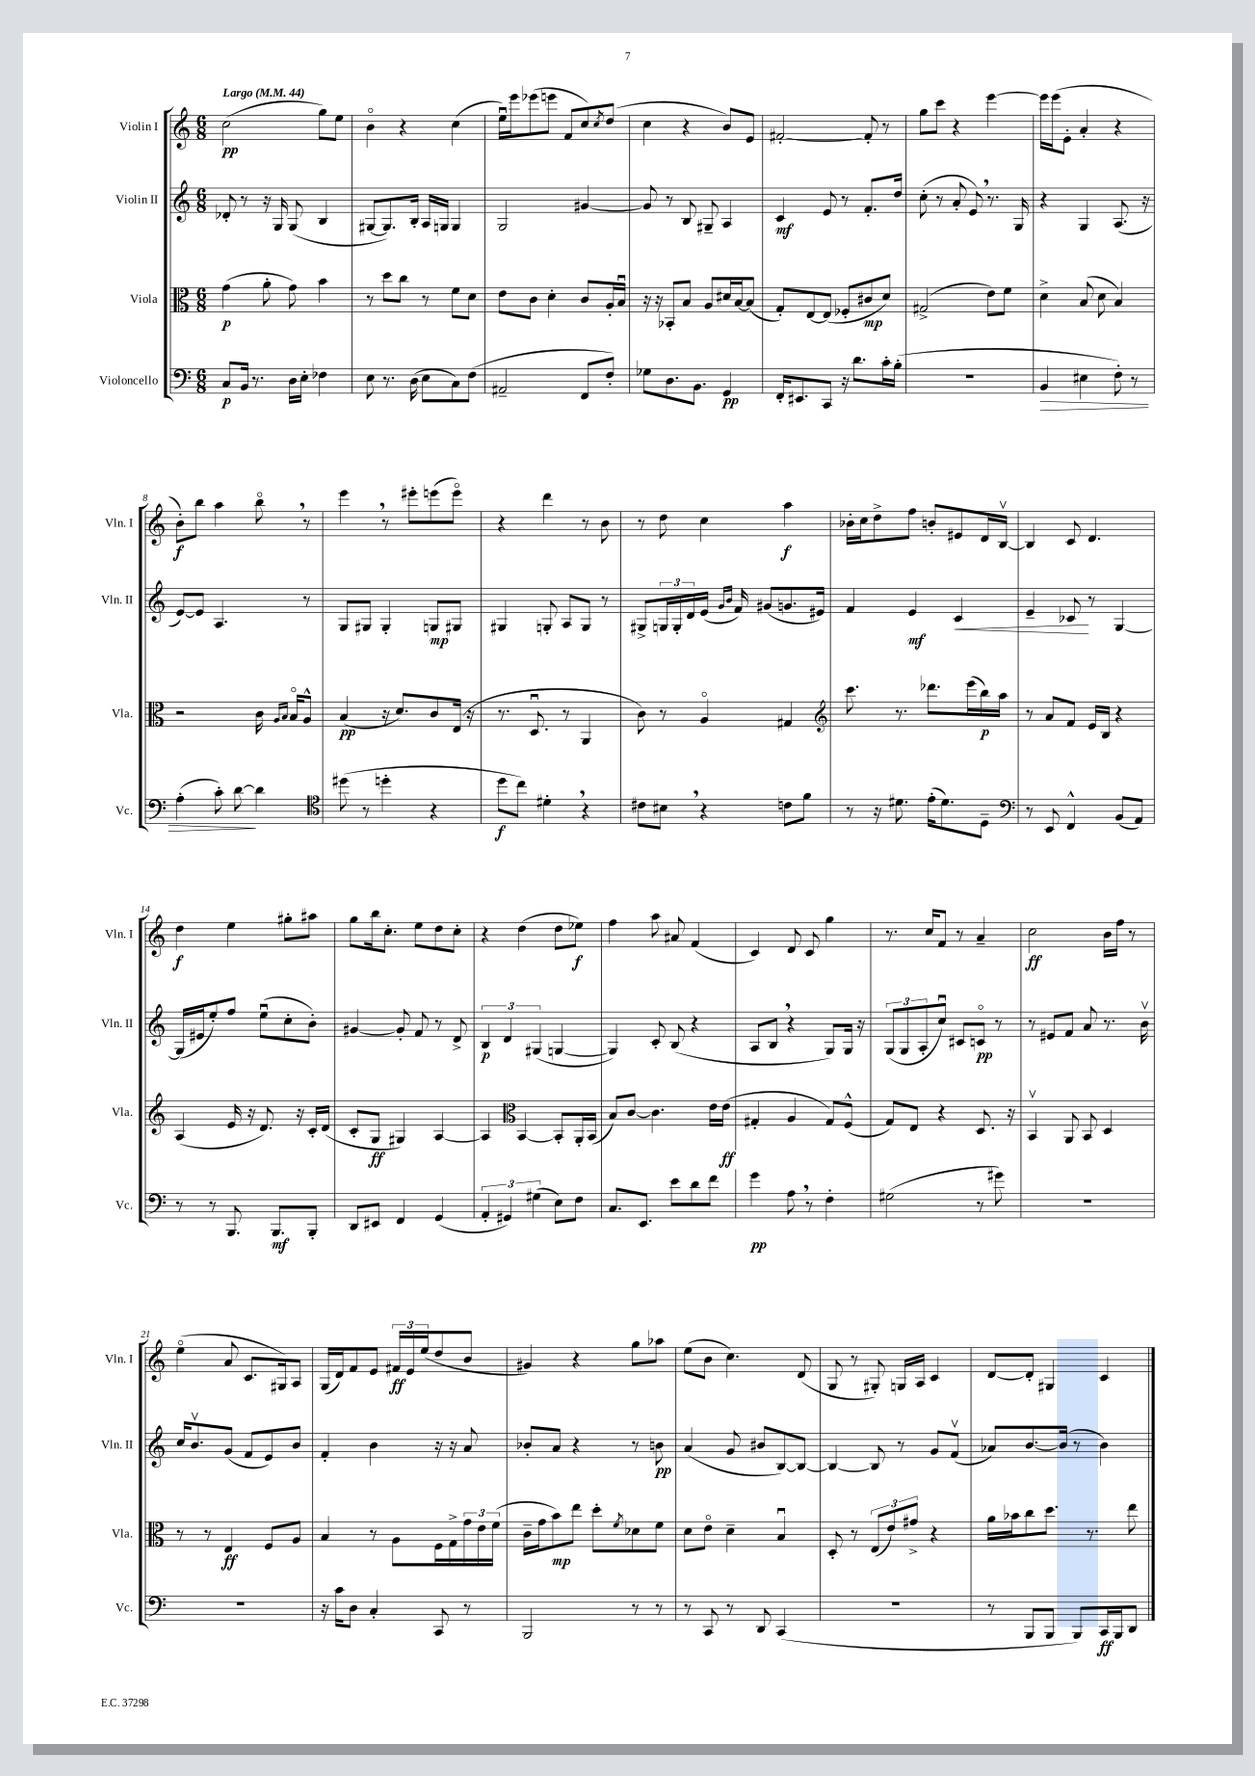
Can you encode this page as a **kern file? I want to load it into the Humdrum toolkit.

**kern	**dynam	**kern	**dynam	**kern	**dynam	**kern	**dynam
*part4	*part4	*part3	*part3	*part2	*part2	*part1	*part1
*staff4	*staff4	*staff3	*staff3	*staff2	*staff2	*staff1	*staff1
*I"Violoncello	*	*I"Viola	*	*I"Violin II	*	*I"Violin I	*
*I'Vc.	*	*I'Vla.	*	*I'Vln. II	*	*I'Vln. I	*
*clefF4	*	*clefC3	*	*clefG2	*	*clefG2	*
*k[]	*	*k[]	*	*k[]	*	*k[]	*
*M6/8	*	*M6/8	*	*M6/8	*	*M6/8	*
*MM44	*	*MM44	*	*MM44	*	*MM44	*
=1	=1	=1	=1	=1	=1	=1	=1
!	!	!	!	!	!	!LO:TX:a:B:t=Largo	!
8C/L	p	(4g\	p	8d-X'/	.	(2cc\	pp
16BB/Jk	.	.	.	8r	.	.	.
8.r	.	.	.	.	.	.	.
.	.	8a'\	.	16r	.	.	.
.	.	.	.	16G/	.	.	.
16D\LL	.	8g\)	.	(8G/	.	.	.
16E'\JJ	.	.	.	.	.	.	.
4F-X\	.	4b\	.	4B/	.	8gg\L)	.
.	.	.	.	.	.	8ee\J	.
=2	=2	=2	=2	=2	=2	=2	=2
8E\	.	8r	.	[8G#X/L	.	4b\	.
8.r	.	8dd\L	.	8.G#/])	.	.	.
.	.	8cc\J	.	.	.	4r	.
(16D\	.	.	.	16B'/Jk	.	.	.
8E\L	.	8r	.	16A/LL	.	.	.
.	.	.	.	16Gn/JJ	.	.	.
8C\)	.	8f\L	.	4G/	.	(4cc\	.
(8F\J	.	8d\J	.	.	.	.	.
=3	=3	=3	=3	=3	=3	=3	=3
2AA#X~/	.	8e\L	.	2G/	.	16eeu\LL)	.
.	.	.	.	.	.	16eee\J	.
.	.	8c\J	.	.	.	(8eee-X\	.
.	.	4d'\	.	.	.	8eeen\J	.
.	.	.	.	.	.	8f/L	.
8FF/L	.	8c/L	.	[4g#X/	.	8cc/)	.
.	.	.	.	.	.	8qcc/	.
8F'/J)	.	16A'/L	.	.	.	(8dd/J	.
.	.	16Bu/JJ	.	.	.	.	.
=4	=4	=4	=4	=4	=4	=4	=4
8G-X\L	.	16r	.	8g#/]	.	4cc\	.
.	.	16r	.	.	.	.	.
8.D\	.	8BB-X'/L	.	8r	.	.	.
.	.	8B/J	.	8B/	.	4r	.
8.BB\J	.	.	.	.	.	.	.
.	.	8A/L	.	8G#X~/	.	.	.
4GG/	pp	16d#X/L	.	4A/	.	8b/L)	.
.	.	[16B/J	.	.	.	.	.
.	.	(8B/J]	.	.	.	8e/J	.
=5	=5	=5	=5	=5	=5	=5	=5
16FF'/KL	.	8G'/L)	.	4c/	mf	[2f#X'/	.
8.EE#X/	.	.	.	.	.	.	.
.	.	[8E/	.	.	.	.	.
8CC/J	.	(8E/J]	.	8e/	.	.	.
16r	.	8F-X'/L	.	8r	.	.	.
8.d\L	.	.	.	.	.	.	.
.	.	8c#X/	mp	8.f'/L	.	8f#'/]	.
16c'\L	.	8d/J)	.	.	.	8r	.
(16B'\JJ	.	.	.	16dd/Jk	.	.	.
=6	=6	=6	=6	=6	=6	=6	=6
2.r	.	(2G#X^/	.	(8cc'\	.	8gg\L	.
.	.	.	.	8r	.	8ccc\J	.
.	.	.	.	8a'/	.	4r	.
.	.	.	.	8e,/)	.	.	.
.	.	8e\L)	.	8.r	.	[4eee\	.
.	.	8f\J	.	.	.	.	.
.	.	.	.	16G/	.	.	.
=7	=7	=7	=7	=7	=7	=7	=7
!	!LO:HP:b	!	!	!	!	!	!
4BB/	>	4d^\	.	4r	.	16eee\LL]	.
.	.	.	.	.	.	(16eee\J	.
.	.	.	.	.	.	8e'\J	.
4E#X\	.	(8B/	.	4G/	.	4a'/	.
.	.	8d\	.	.	.	.	.
8F'\)	.	4B/)	.	(8.A/	.	4r	.
8r	.	.	.	.	.	.	.
.	.	.	.	16r	.	.	.
!!LO:LB:g=z
=8	=8	=8	=8	=8	=8	=8	=8
(4A'\	.	2r	.	[8e/L)	.	8b'\L)	f
.	.	.	.	8e/J]	.	8bb\J	.
8c'\)	.	.	.	4.A/	.	4aa\	.
[8d\	.	.	.	.	.	.	.
4d\]	]	16c\	.	.	.	8bb,\	.
.	.	16qqA/LL	.	.	.	.	.
.	.	16qqB/JJ	.	.	.	.	.
.	.	16B/KL	.	.	.	.	.
.	.	8A^^/J	.	8r	.	8r	.
=9	=9	=9	=9	=9	=9	=9	=9
*clefC4	*	*	*	*	*	*	*
(8dd#X\	.	(4B/	pp	8G/L	.	4eee,\	.
8r	.	.	.	8G#X/J	.	.	.
4ddn'\	.	16r	.	4G#'/	.	8r	.
.	.	8.d/L)	.	.	.	.	.
.	.	.	.	.	.	8eee#X'\L	.
4r	.	8c/	.	8Gn/L	mp	(8eeen\	.
.	.	(16E/Jk	.	8G#X/J	.	8eee\J)	.
.	.	16r	.	.	.	.	.
=10	=10	=10	=10	=10	=10	=10	=10
8dd\L	f	8.r	.	4G#X/	.	4r	.
8cc\J)	.	.	.	.	.	.	.
.	.	8.Du/	.	.	.	.	.
4d#X',\	.	.	.	8Gn'/	.	4ddd\	.
.	.	8r	.	8A/L	.	.	.
4r	.	4AA/	.	8G/J	.	8r	.
.	.	.	.	8r	.	8b\	.
=11	=11	=11	=11	=11	=11	=11	=11
8c#X\L	.	8c\)	.	8G#X^/L	.	8r	.
8B#X,\J	.	8r	.	24Gn/L	.	8dd\	.
.	.	.	.	24G'/	.	.	.
.	.	.	.	24d/	.	.	.
4r	.	4A/	.	(16e/JJ	.	4cc\	.
.	.	.	.	16qqg/LL	.	.	.
.	.	.	.	16qqb/JJ	.	.	.
.	.	.	.	16f/)	.	.	.
.	.	.	.	(8g#X/L	.	.	.
8cn\L	.	4G#X/	.	8.gn/	.	4aa\	f
8f\J	.	.	.	.	.	.	.
.	.	.	.	16e#X/Jk)	.	.	.
=12	=12	=12	=12	=12	=12	=12	=12
*	*	*clefG2	*	*	*	*	*
8r	.	8.ccc\	.	4f/	.	16b-X'\LL	.
.	.	.	.	.	.	16cc\J	.
16r	.	.	.	.	.	8dd^\	.
8.d#X\	.	8.r	.	.	.	.	.
.	.	.	.	4e/	mf	8ff\J	.
(16e'\KL	.	8.ddd-X\L	.	.	.	8bn'/L	.
8.d#\)	.	.	.	.	.	.	.
!	!	!	!	!	!LO:HP:b	!	!
.	.	.	.	4c/	<	8e#X/	.
.	.	(16eee\L	.	.	.	.	.
8D~\J	.	16bb\)	p	.	.	16d/L	.
.	.	16aa\JJ	.	.	.	[16Bv/JJ	.
=13	=13	=13	=13	=13	=13	=13	=13
*clefF4	*	*	*	*	*	*	*
8r	.	8r	.	4e~/	.	4B/]	.
8EE/	.	8a/L	.	.	.	.	.
4FF^^/	.	8f/J	.	8c-X/	.	8c/	.
.	.	16e/LL	.	8r	[	4.d/	.
.	.	16B/JJ	.	.	.	.	.
(8BB/L	.	4r	.	[4G/	.	.	.
8AA/J)	.	.	.	.	.	.	.
!!LO:LB:g=z
=14	=14	=14	=14	=14	=14	=14	=14
8r	.	(4A/	.	(16G/LL]	.	4dd\	f
.	.	.	.	16e#X/J	.	.	.
8r	.	.	.	8ee'/)	.	.	.
8.BBB/	.	16e/	.	8ff/J	.	4ee\	.
.	.	16r	.	.	.	.	.
.	.	8.d/)	.	(8eeu\L	.	.	.
8.BBB/L	mf	.	.	.	.	.	.
.	.	.	.	8cc'\	.	8gg#X'\L	.
.	.	16r	.	.	.	.	.
8BBB'/J	.	16c'/LL	.	8b'\J)	.	8aa#X\J	.
.	.	(16d/JJ	.	.	.	.	.
=15	=15	=15	=15	=15	=15	=15	=15
8DD/L	.	8c'/L	.	[4g#X/	.	8gg\L	.
8EE#X/J	.	8G/J	ff	.	.	16bb\k	.
.	.	.	.	.	.	8.cc'\J	.
4FF/	.	4G#X/)	.	8g#'/]	.	.	.
.	.	.	.	8f/	.	8ee\L	.
(4GG/	.	[4A/	.	8r	.	8dd\	.
.	.	.	.	8d^/	.	8cc'\J	.
=16	=16	=16	=16	=16	=16	=16	=16
6AA'/	.	4A/]	.	6B/	p	4r	.
6GG#X/)	.	.	.	6d/	.	.	.
*	*	*clefC3	*	*	*	*	*
.	.	[4BB/	.	.	.	(4dd\	.
(6G#X\	.	.	.	(6G#X/	.	.	.
8E\L)	.	8BB'/L]	.	[4Gn/	.	8dd\L	.
8F\J	.	16AA'/L	.	.	.	8ee-X\J)	f
.	.	(16BB/JJ	.	.	.	.	.
=17	=17	=17	=17	=17	=17	=17	=17
8.C/L	.	8B/L)	.	4G/])	.	4ff\	.
.	.	[8c/J	.	.	.	.	.
8.EE/J	.	.	.	.	.	.	.
.	.	4.c\]	.	8c'/	.	8aa\	.
8e\L	.	.	.	(8B/	.	8a#X/	.
8d\	.	.	.	4r	.	(4f/	.
8f\J	.	16e\LL	.	.	.	.	.
.	.	(16e\JJ	ff	.	.	.	.
=18	=18	=18	=18	=18	=18	=18	=18
4g\	pp	4G#X'/	.	8A/L	.	4c/)	.
.	.	.	.	8B,/J	.	.	.
8A,\	.	4A/	.	4r	.	8d/	.
8r	.	.	.	.	.	8c/	.
4F'\	.	8G#/L)	.	8G/L)	.	4gg\	.
.	.	(8F^^/J	.	16G/Jk	.	.	.
.	.	.	.	16r	.	.	.
=19	=19	=19	=19	=19	=19	=19	=19
(2G#X\	.	8G/L)	.	(12G/L	.	8.r	.
.	.	.	.	12G/	.	.	.
.	.	8E/J	.	.	.	.	.
.	.	.	.	12A'/	.	.	.
.	.	.	.	.	.	16cc/KL	.
.	.	4r	.	8ccu/J)	.	8f/J	.
.	.	.	.	8c#X/L	.	8r	.
8r	.	8.D/	.	8cn/J	pp	4a~/	.
8g#X\)	.	.	.	8r	.	.	.
.	.	16r	.	.	.	.	.
=20	=20	=20	=20	=20	=20	=20	=20
2.r	.	4BBv/	.	8r	.	2cc\	ff
.	.	.	.	8e#X/L	.	.	.
.	.	8AA/	.	8f/J	.	.	.
.	.	8BB/	.	8a/	.	.	.
.	.	4D/	.	8.r	.	16b\LL	.
.	.	.	.	.	.	16ff\JJ	.
.	.	.	.	.	.	8r	.
.	.	.	.	16bv\	.	.	.
!!LO:LB:g=z
=21	=21	=21	=21	=21	=21	=21	=21
2.r	.	8r	.	16cc/KL	.	(4ee\	.
.	.	.	.	8.bv/	.	.	.
.	.	8r	.	.	.	.	.
.	.	4E/	ff	(8g/J	.	8a/	.
.	.	.	.	8f/L	.	8.c/L	.
.	.	8F/L	.	8e/)	.	.	.
.	.	.	.	.	.	16G#X/k)	.
.	.	8A/J	.	8b/J	.	8A/J	.
=22	=22	=22	=22	=22	=22	=22	=22
16r	.	4B/	.	4f'/	.	(16G/LL	.
16c\KL	.	.	.	.	.	16d/J)	.
8D\J	.	.	.	.	.	8f/	.
4C'/	.	8r	.	4b\	.	8e/J	.
.	.	8A\L	.	.	.	24f#X/LL	ff
.	.	.	.	.	.	24e/	.
.	.	.	.	.	.	(24ee/J	.
8CC/	.	16F\L	.	16r	.	8dd/	.
.	.	16G^\	.	16r	.	.	.
8r	.	24g\	.	8a/	.	8b/J	.
.	.	24e\	.	.	.	.	.
.	.	(24f\JJ	.	.	.	.	.
=23	=23	=23	=23	=23	=23	=23	=23
2BBB/	.	16c~\LL	.	8b-X'/L	.	4g#X/)	.
.	.	16g\J	.	.	.	.	.
.	.	8b\)	mp	8a/J	.	.	.
.	.	8ee\J	.	4r	.	4r	.
.	.	8dd'\L	.	.	.	.	.
.	.	8qf/	.	.	.	.	.
8r	.	8d-X\	.	8r	.	8gg\L	.
8r	.	8f\J	.	8bn\	pp	8aa-X\J	.
=24	=24	=24	=24	=24	=24	=24	=24
8r	.	8d\L	.	(4a/	.	(8ee\L	.
8CC/	.	8e\J	.	.	.	8b\J	.
8r	.	4d~\	.	8g/	.	4.cc\)	.
8DD/	.	.	.	8b#X/L	.	.	.
(4CC/	.	4Bu/	.	[8B/)	.	.	.
.	.	.	.	8B/J_	.	(8d/	.
=25	=25	=25	=25	=25	=25	=25	=25
2.r	.	8D'/	.	4B/_	.	8G/	.
.	.	8r	.	.	.	8r	.
.	.	(12E/L	.	8B/]	.	8G#X'/)	.
.	.	12e/)	.	.	.	.	.
.	.	.	.	8r	.	16Gn/LL	.
.	.	12g#X^/J	.	.	.	.	.
.	.	.	.	.	.	16A/JJ	.
.	.	4r	.	8g/L	.	4c/	.
.	.	.	.	(8fv/J	.	.	.
=26	=26	=26	=26	=26	=26	=26	=26
8r	.	16a\LL	.	8a-X/L)	.	[8d/L	.
.	.	16b-X\J	.	.	.	.	.
8BBB/L	.	8cc\	.	[8.b/	.	8d'/J]	.
8BBB/J	.	8.dd\J	.	.	.	4G#X/	.
.	.	.	.	(16b/Jk]	.	.	.
8BBB/L)	.	.	.	8r	.	.	.
.	.	8.r	.	.	.	.	.
16CC/L	ff	.	.	4b\)	.	4c/	.
16BBB/J	.	.	.	.	.	.	.
8DD/J	.	8ee\	.	.	.	.	.
==	==	==	==	==	==	==	==
*-	*-	*-	*-	*-	*-	*-	*-
